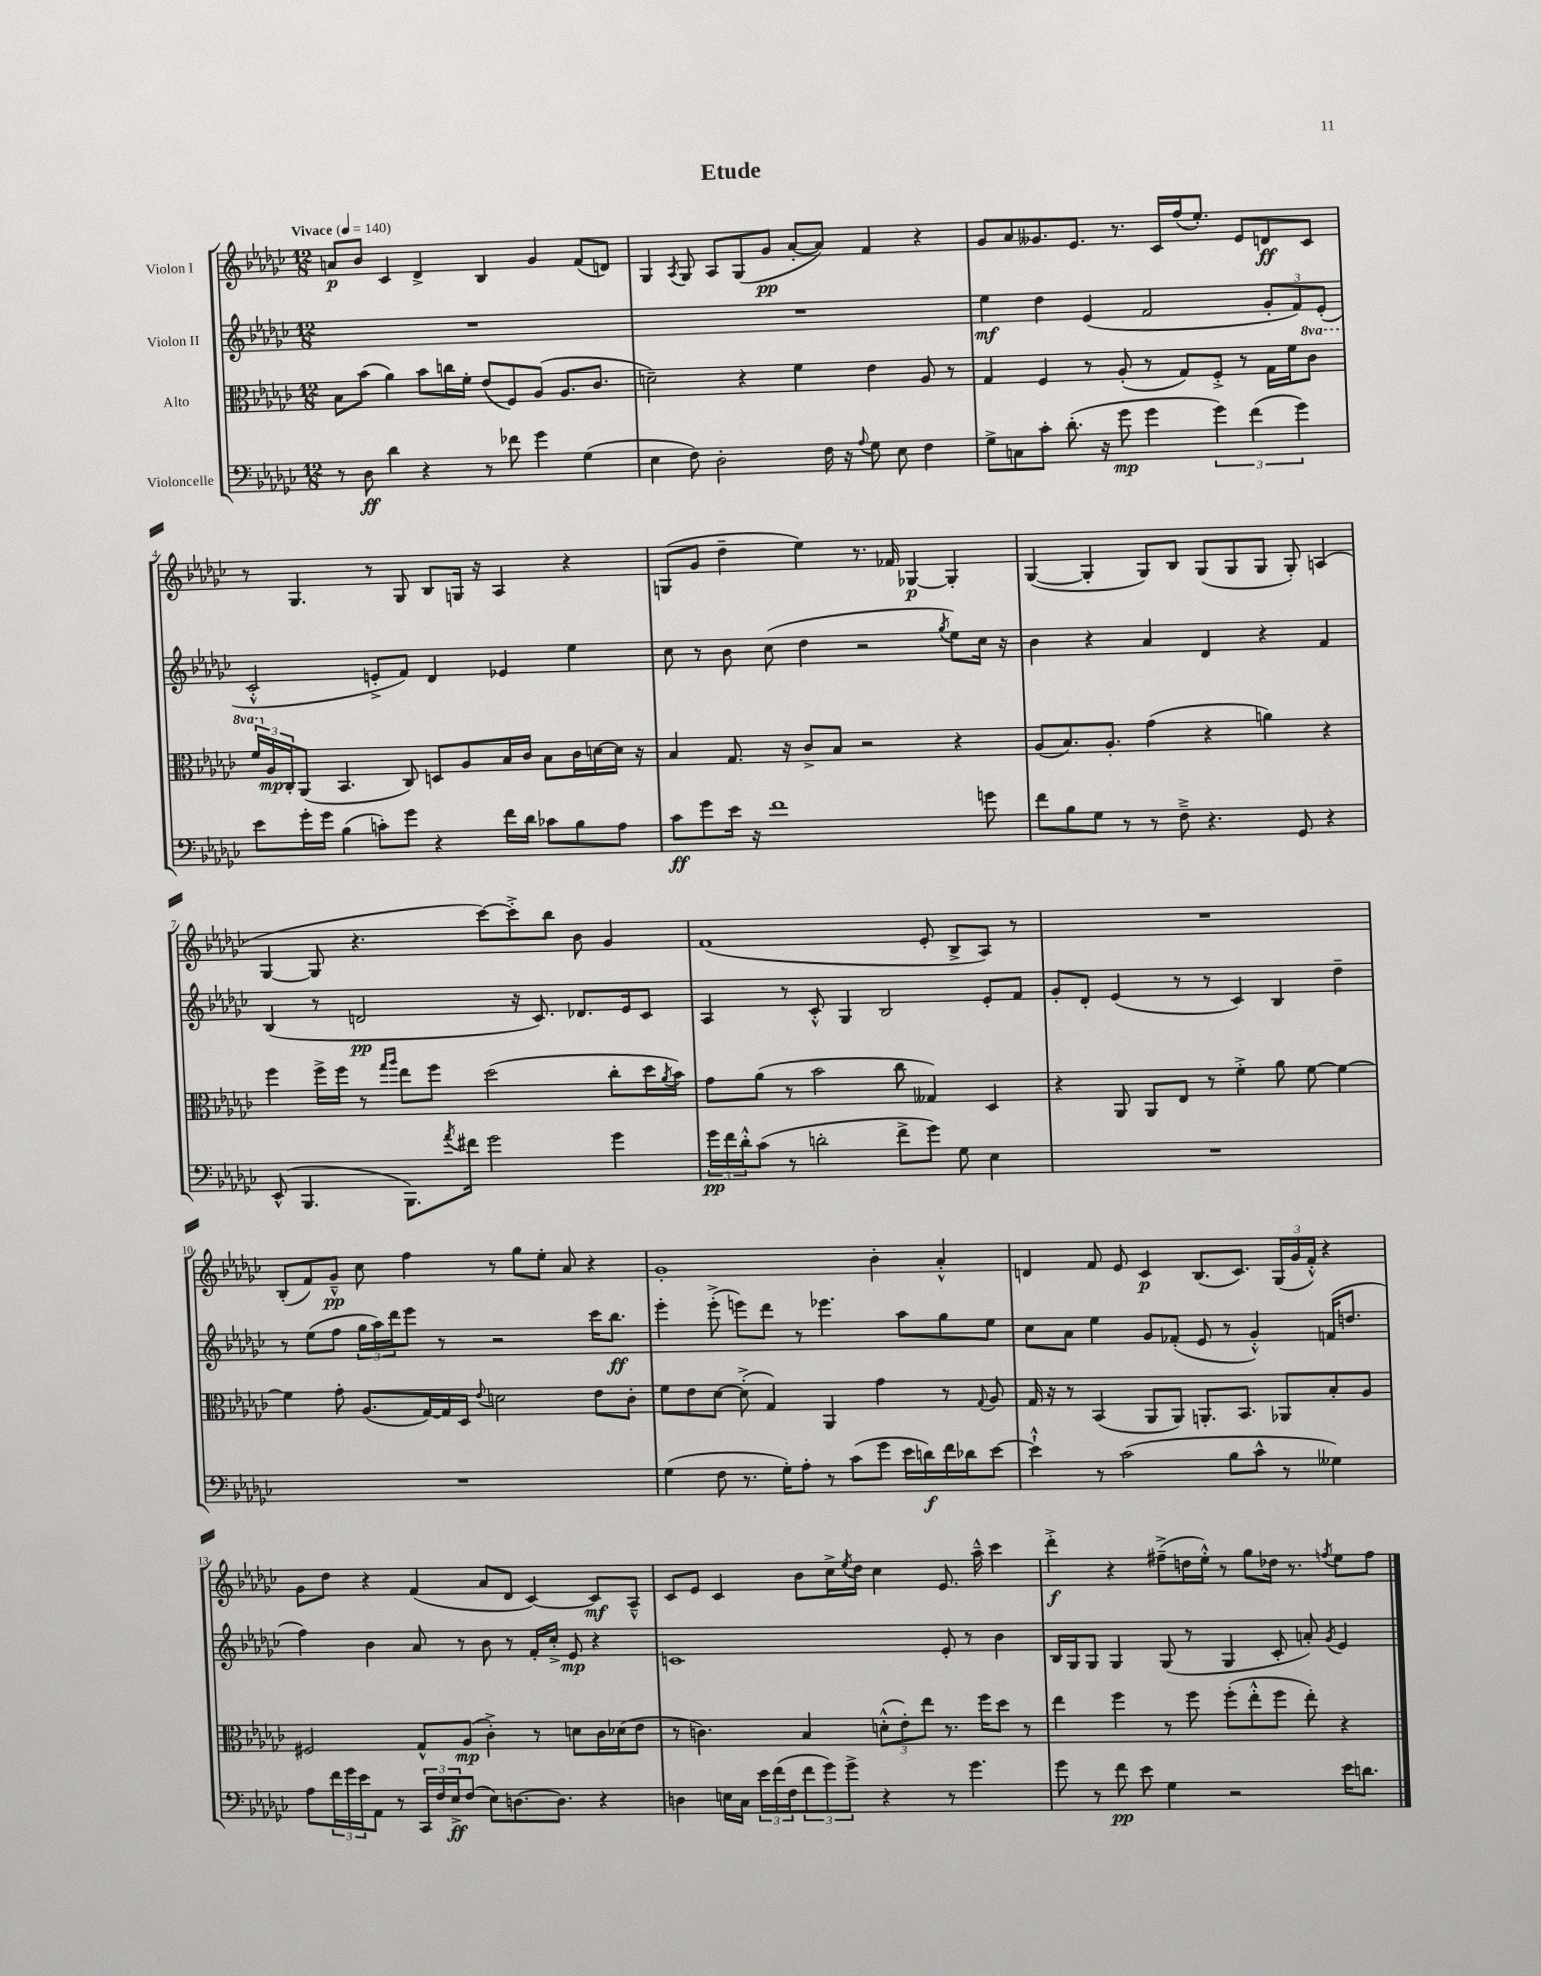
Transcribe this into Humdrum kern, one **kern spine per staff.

**kern	**kern	**kern	**kern
*staff4	*staff3	*staff2	*staff1
*clefF4	*clefC3	*clefG2	*clefG2
*k[b-e-a-d-g-c-]	*k[b-e-a-d-g-c-]	*k[b-e-a-d-g-c-]	*k[b-e-a-d-g-c-]
*M12/8	*M12/8	*M12/8	*M12/8
*MM140	*MM140	*MM140	*MM140
8r	8B-	1.r	8a
8D-	(8b-	.	8b-
4d-	4a-)	.	4c-
4r	8b-	.	4d-^
.	16cc	.	.
.	16f'	.	.
8r	(8e-	.	4B-
8f-	8F)	.	.
4g-	(8A-	.	4g-
.	8.A-	.	.
(4G-	.	.	(8f
.	8.c-	.	.
.	.	.	8d)
=	=	=	=
4E-	2d~)	1.r	4G-
.	.	.	8qA-
8F)	.	.	8G-
2D-'	.	.	8A-
.	4r	.	(8G-
.	.	.	8g-
.	4f	.	[8a-'
16F	.	.	8a-])
16r	.	.	.
8qqA-	.	.	.
8G-	4e-	.	4f
8E-	.	.	.
4F	8A-	.	4r
.	8r	.	.
=	=	=	=
8G-^	4G-	4ee-	8g-
8C	.	.	8a-
8c-'	4F	4dd-	8.g--
(8.d-'	.	.	.
.	.	.	8.e-
.	8r	(4e-	.
16r	.	.	.
8g-	(8A-'	.	8.r
4g-	8r	2f	.
.	.	.	16c-
.	8G-)	.	(16ff
.	.	.	8.ee-')
6g-)	8F'^	.	.
.	8r	.	8e-
(6f	.	.	.
.	16G-	12g-'	8d
.	16f	.	.
6g-)	.	12f)	.
.	8cc-	.	8c-
.	.	(12e-'	.
=	=	=	=
8e-	24ff	2c-'^^	8r
.	24A-	.	.
.	24C-'	.	.
16g-'	(8AA-	.	4.G-
16g-	.	.	.
(4B-	4.BB-	.	.
8c')	.	8e'^	8r
8g-	8C-)	8f)	8G-
4r	8D	4d-	8B-
.	8A-	.	16G
.	.	.	16r
16f	16B-	4e-	4A-
16d-	16c-	.	.
8c-	8B-	.	.
8B-	16c-	4ee-	4r
.	[16d	.	.
8A-	16d]	.	.
.	16r	.	.
=	=	=	=
8c-	4B-	8cc-	(8G
8g-	.	8r	8g-
16e-	8.G-	8b-	4dd-~
16r	.	.	.
1f	.	(8cc-	.
.	16r	.	.
.	8c-^	4dd-	4ee-)
.	8B-	.	.
.	2r	2r	8.r
.	.	.	16f-
.	.	.	[4G-
.	.	8qgg-	.
.	4r	8ee-)	4G-']
8g	.	16cc-	.
.	.	16r	.
=	=	=	=
8f	(8A-	4b-	([4G-
8B-	8.B-)	.	.
8G-	.	4r	4G-']
.	8.A-'	.	.
8r	.	.	.
8r	(4g-	4a-	8G-)
8F~^	.	.	8B-
4.r	4r	4d-	(8G-
.	.	.	8G-
.	4a)	4r	8G-
8GG-	.	.	8G-')
4r	4r	4f	(4A
=	=	=	=
(8EE-^^	4ff	(4B-	[4G-
4.BBB-	.	.	.
.	16ff^	8r	8G-]
.	16ff	.	.
.	8r	2d	4.r
.	16qqgg-	.	.
.	16qqaa-	.	.
8.BBB-)	8ee-	.	.
.	8ff	.	.
8qa-	.	.	.
16f#	.	.	.
2g-	(2dd-	.	[8ccc-)
.	.	16r	8ccc-'^]
.	.	8.c-)	.
.	.	.	8bb-
.	.	8.d-	8b-
4g-	8cc-'	.	4g-
.	.	16e-	.
.	16dd-	8c-	.
.	8qa-	.	.
.	16b-)	.	.
=	=	=	=
24g-	8g-	4A-	(1f
24f	.	.	.
24d-'^^	.	.	.
(8c-	(8a-	.	.
8r	8r	8r	.
2d'	2b-	8c-'^^	.
.	.	4G-	.
.	.	2B-	.
8f^	8cc-	.	.
8g-)	4G--)	.	8e-'
8G-	.	.	8B-^
4E-	4D-	8e-'	8A-)
.	.	8f	8r
=	=	=	=
1.r	4r	8g-'	1.r
.	.	8d-'	.
.	8AA-	(4e-	.
.	8AA-	.	.
.	8E-	8r	.
.	8r	8r	.
.	4f'^	4c-)	.
.	8a-	4B-	.
.	[8f	.	.
.	4f_	4dd-~	.
=	=	=	=
1.r	4f]	8r	(8B-'
.	.	(8ee-	8f)
.	8g-'	8ff	8g-~^^
.	(8.A-	24gg-	8cc-
.	.	24aa-)	.
.	.	24ddd-	.
.	.	8eee-	4ff
.	[16G-)	.	.
.	16G-]	8r	.
.	16D-	.	.
.	8qqe-	.	.
.	2d	2r	8r
.	.	.	8gg-
.	.	.	8ee-'
.	.	.	8a-
.	8e-	16ccc-	4r
.	.	8.bb-	.
.	8c-'	.	.
=	=	=	=
(4G-	8f	4eee-'	1g-'
.	8e-	.	.
8F	[8d-	(8eee-'^	.
8.r	(8d-'^]	8eee)	.
.	4G-)	8ddd-	.
16G-')	.	.	.
8A-'	.	8r	.
8r	4AA-	4.eee-	.
(8c-	.	.	.
8g-	4g-	.	4b-'
16e-	.	8aa-	.
16d)	.	.	.
16f	8r	8gg-	4a-'^^
16d-	.	.	.
.	8qqG-	.	.
[8e-	8A-	8ee-	.
=	=	=	=
4e-`^^]	16G-	8cc-	4d
.	16r	.	.
.	8r	8a-	.
8r	(4BB-	4ee-	8f
(2c-	.	.	8e-
.	8AA-	8g-	4c-
.	8AA-)	(8f-'	.
.	8.AA'	8e-	(8.B-
8B-	.	8r	.
.	8.BB-	.	8.c-)
8c-^^	.	4g-'^^)	.
8r	8AA-	.	(24G-
.	.	.	24g-
.	.	.	24f'^^)
4G--)	8B-'	(16f	4r
.	.	8.dd	.
.	8A-	.	.
=	=	=	=
8A-	2F#	4ff)	8g-
24f	.	.	8dd-
24g-	.	.	.
24e-	.	.	.
8AA-	.	4b-	4r
8r	.	.	.
24CC-	8G-^^	8a-	(4f
24F	.	.	.
24E-^	.	.	.
(8F	(8A-	8r	.
8E-)	4c-'^)	8b-	8a-
[8.D	.	8r	8d-
.	8r	16f'	[4c-)
8.D]	.	16cc-'^	.
.	8d	8e-	.
4r	16c-	4r	8c-]
.	(16d-	.	.
.	8e-	.	8A-~^^
=	=	=	=
4D	8r	1c	8c-
.	4.c)	.	8e-
16E	.	.	4c-
16C-	.	.	.
24e-	.	.	.
(24f	.	.	.
24F	.	.	.
12f	4B-	.	8b-
12g-)	.	.	.
.	.	.	16cc-^
12g-^	.	.	.
.	.	.	8qee-
.	.	.	16dd-
4r	(12d'^^	.	4cc-
.	12e-')	.	.
.	12ee-	.	.
8r	8.r	8e-'	8.e-
4.g-	.	8r	.
.	16ff	.	16aa-~^^
.	8dd-	4b-	4ccc-
.	8r	.	.
=	=	=	=
8g-	4ee-	16B-	4ddd-'^
.	.	16G-	.
8r	.	8G-	.
8f	4ff	4G-	4r
8e-	.	.	.
4G-	8r	(8G-	(8ff#~^
.	8ff	8r	16dd
.	.	.	16ee-'^^)
2r	(8ff'	4G-	8r
.	8ee-'^^	.	8gg-
.	8ff	8c-'	16dd-
.	.	.	8.r
.	8ee-')	8a')	.
.	.	8qg-	8qff
16e-	4r	4e-	8ee-
8.d	.	.	.
.	.	.	8ff
==	==	==	==
*-	*-	*-	*-
